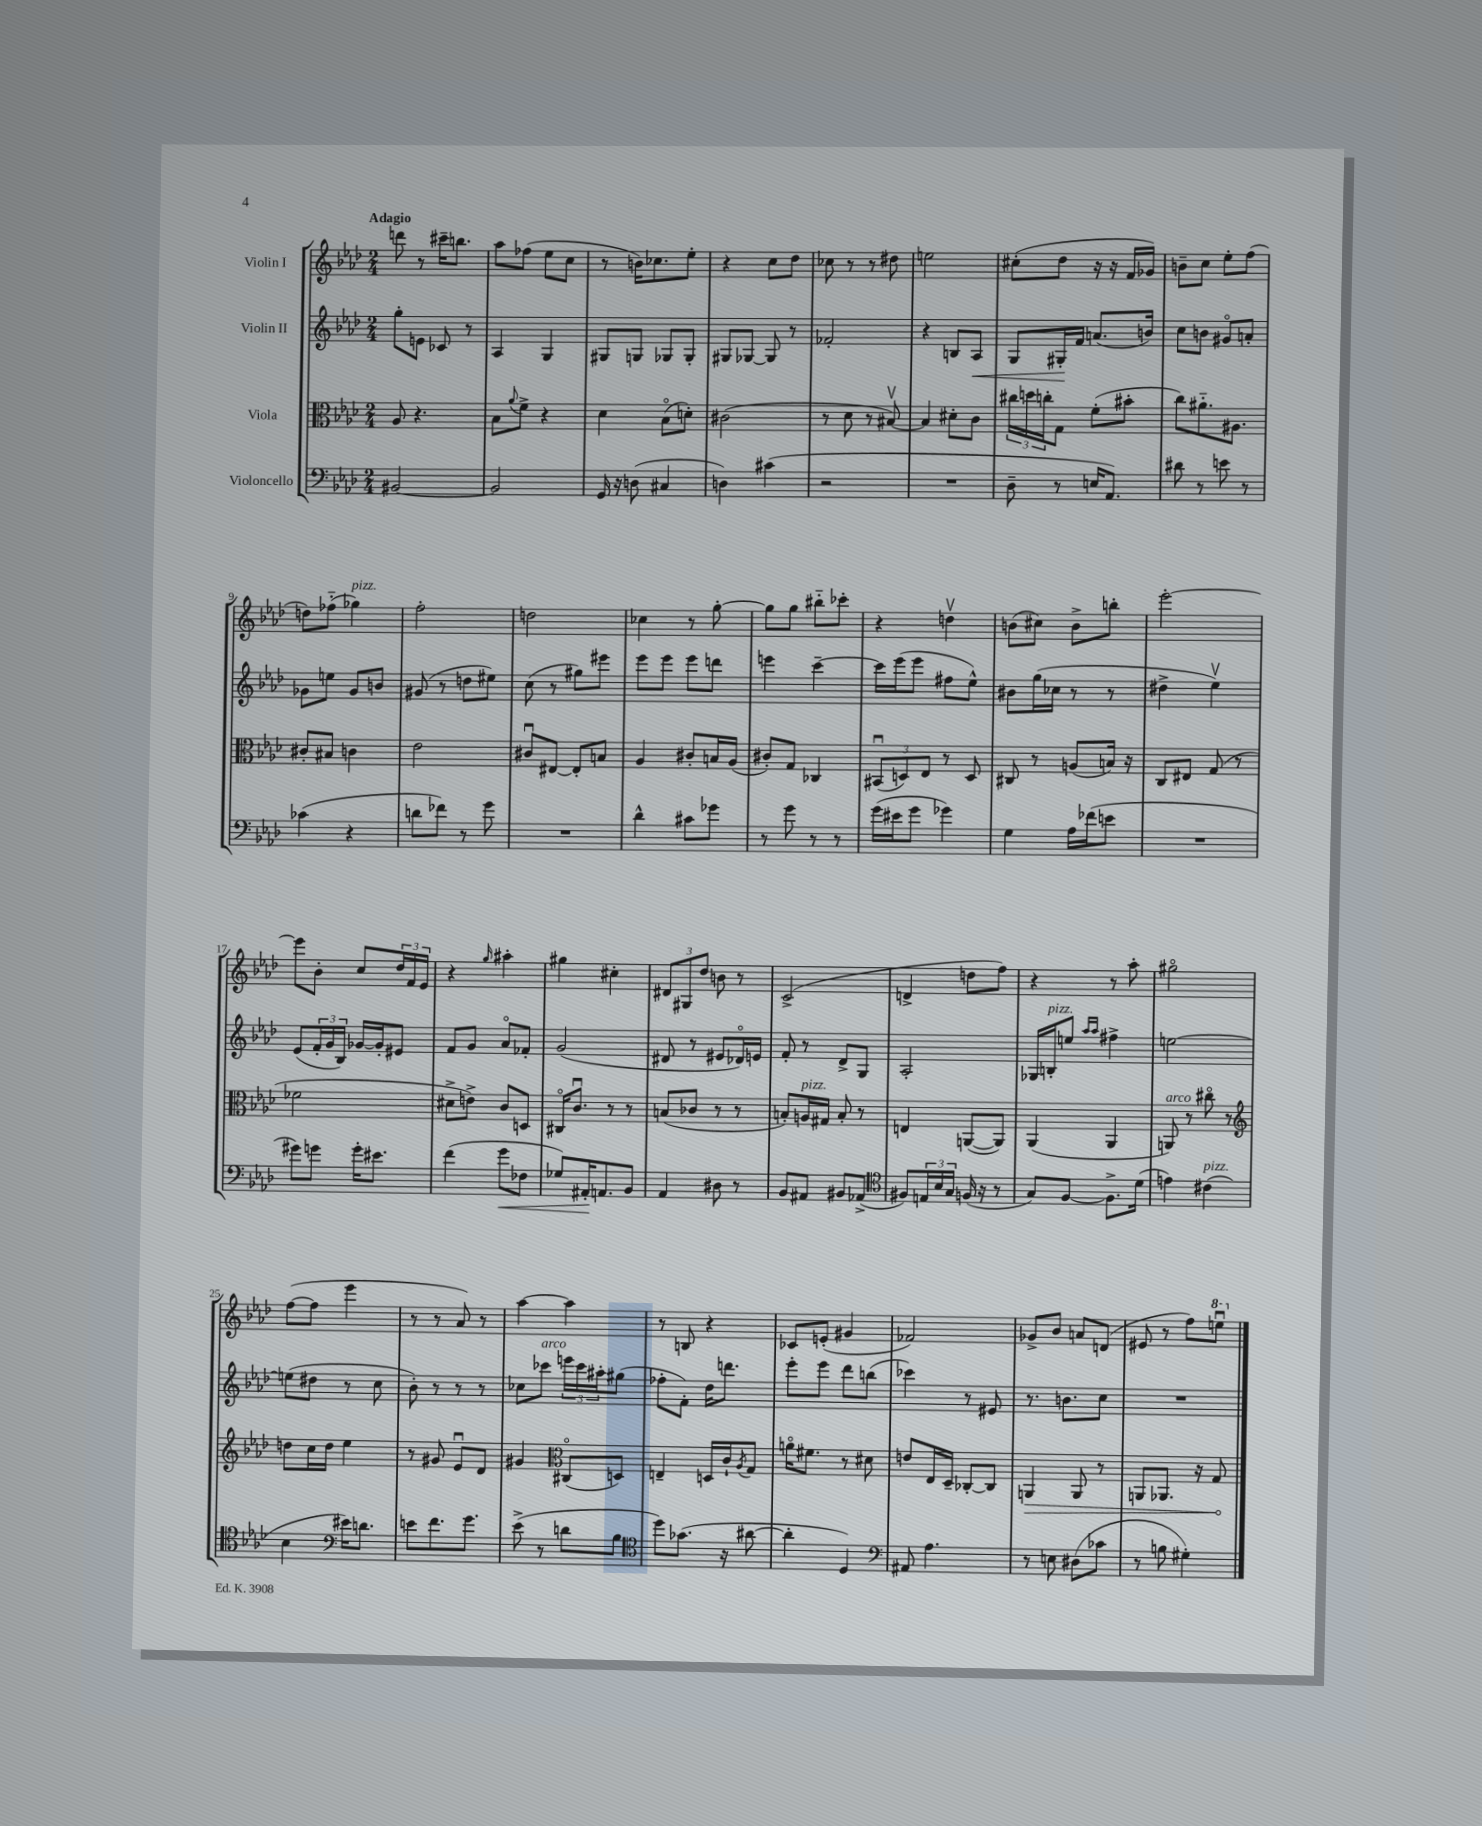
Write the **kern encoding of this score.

**kern	**kern	**kern	**kern
*staff4	*staff3	*staff2	*staff1
*clefF4	*clefC3	*clefG2	*clefG2
*k[b-e-a-d-]	*k[b-e-a-d-]	*k[b-e-a-d-]	*k[b-e-a-d-]
*M2/4	*M2/4	*M2/4	*M2/4
[2BB#/	8A-/	8gg'\L	8ddd\
.	4.r	8e\J	8r
.	.	8c-/	16ccc#~\LK
.	.	.	8.bb\J
.	.	8r	.
=	=	=	=
2BB#/]	8B-\L	4A-/	8aa-\L
.	8qqa-/	.	.
.	8f^\J	.	(8ff-\J
.	4r	4G/	8ee-\L
.	.	.	8cc\J
=	=	=	=
16GG/	4d-\	8G#/L	8r
16r	.	.	.
(8D\	.	8G/J	16b\LK)
.	.	.	8.cc-\
4C#/	(8B-o\L	8G-/L	.
.	8d'\J)	8G-'/J	8ee-'\J
=	=	=	=
4D\)	(2c#\	8G#/L	4r
.	.	[8G-/J	.
(4c#\	.	8G-/]	8cc\L
.	.	8r	8dd-\J
=	=	=	=
2r	8r	2f-'/	8cc-\
.	8d-\	.	8r
.	8r	.	8r
.	[8B#v/)	.	8dd#\
=	=	=	=
2r	4B#/]	4r	2ee\
.	8d#'\L	8B/L	.
.	8c\J	8A-/J	.
=	=	=	=
8D-~\	24cc#\LL	8G/L	(8cc#'\L
.	24dd\	.	.
.	24cc'\J	.	.
8r	8G\J	16G#'/L	8dd-\J
.	.	16f/JJ	.
16E/LK	(8f'\L	(8.a/L	16r
8.AA-/J)	.	.	16r
.	8b#'\J	.	16f/LL
.	.	16b/Jk)	16g-/JJ)
=	=	=	=
8d#\	8cc\L)	8cc\L	8b~\L
8r	8.a#'~\	8b\J	8cc\J
8e\	.	8g#o/L	8ee-'\L
.	8.A#\J	.	.
8r	.	8a'/J	(8ff\J
=	=	=	=
(4c-\	8c#'/L	8g-\L	8dd\L)
.	8B#/J	8ee\J	(8ff-'~\J
4r	4c\	8g-/L	4gg-\)
.	.	8b/J	.
=	=	=	=
8d\L	2e-\	(8g#/	2ff'\
8f-\J)	.	8r	.
8r	.	8dd\L	.
8g\	.	8ee#\J)	.
=	=	=	=
2r	8c#u/L	(8cc\	2dd\
.	[8E#/J	8r	.
.	8E#'/]L	8gg#\L)	.
.	8B/J	8eee#\J	.
=	=	=	=
4d-^^\	4A-/	8eee-\L	4cc-\
.	.	8eee-\J	.
8c#\L	8c#'/L	8eee-\L	8r
8g-\J	16B/L	8ddd\J	[8gg'\
.	(16A-/JJ	.	.
=	=	=	=
8r	8c#'/L)	4eee\	8gg\]L
8g\	8G/J	.	8gg\J
8r	4C-/	[4ccc~\	8bb#'~\L
8r	.	.	8ccc-'\J
=	=	=	=
(16g\LL	(12BB#u/L	16ccc\]LL	4r
16e#\J	.	(16eee-\J	.
.	12D/)	.	.
8g\J	.	8eee-\J	.
.	12E-/J	.	.
4g-\)	8r	8ff#\L	4ddv\
.	8D/	8ee-^^\J)	.
=	=	=	=
4G\	8C#/	8b#\L	(8b\L
.	8r	(16gg\L	8cc#\J)
.	.	16cc-\JJ	.
16A-\LL	(8A/L	8r	8b^\L
(16f-\J	.	.	.
8e\J	16B/Jk)	8r	8bb'\J
.	16r	.	.
=	=	=	=
2r	8C/L	4dd#^\	[2eee-'\
.	8E#/J	.	.
.	(8G/	4ee-v\)	.
.	8r	.	.
=	=	=	=
8g#\L)	2f-\	(8e-/L	8eee-\]L
8g\J	.	24f'/L	8b-'\J
.	.	24g/	.
.	.	24B-/JJ)	.
16g'\LK	.	[16g-/LL	8cc/L
8.e#\J	.	16g-'/]J	.
.	.	8e#/J	24dd-/L
.	.	.	24f/
.	.	.	24e-/JJ
=	=	=	=
(4f\	8d#^\L	8f/L	4r
.	8e^\J)	8g/J	.
.	.	.	16qqgg/
8g\L	8c/L	8a-o/L	4aa#'\
8F-\J	8D/J	8f-'/J	.
=	=	=	=
8G-/L)	16C#o/LK	(2g/	4gg#\
.	8.cu/J	.	.
16AA#'/K	.	.	.
8.AA/	.	.	.
.	8r	.	4cc#'\
8BB-/J	8r	.	.
=	=	=	=
4AA-/	(8B/L	8d#/	12d#/L
.	.	.	12G#/
.	8c-/J	8r	.
.	.	.	12dd-/J
8D#\	8r	8e#/L	8b\
8r	8r	16d-o/L)	8r
.	.	16e/JJ	.
=	=	=	=
8BB-/L	8B'/L)	8f'/	(2c^/
8AA#/J	16A/L	8r	.
.	16G#/JJ	.	.
8BB#/L	8B'/	8d-^/L	.
(8AA-^/J	8r	8G/J	.
=	=	=	=
*clefC4	*	*	*
8F#/L)	4E/	2A-'/	4d^/
24E/L	.	.	.
24B-/	.	.	.
24G/JJ	.	.	.
(16F/	([8AA/L	.	8dd\L
16r	.	.	.
8r	8AA/]J)	.	8ff\J)
=	=	=	=
8G/L)	(4AA-/	16G-/LL	4r
.	.	16B'/J	.
[8F/J	.	8ee/J	.
.	.	16qqaa-/LL	.
.	.	16qqaa-/JJ	.
8.F^\]L	4AA-/	4ff#^\	8r
.	.	.	8aa-'\
(16d-\Jk	.	.	.
=	=	=	=
4e\)	8AA/)	[2ee\	2gg#o\
.	8r	.	.
(4c#\	8cc#o\	.	.
.	8r	.	.
=	=	=	=
*	*clefG2	*	*
4B-\	8dd\L	(8ee\]L	([8ff\L
.	16cc\L	8dd#\J	8ff\]J
.	16dd\JJ	.	.
*clefF4	*	*	*
16e#\LK)	4ee-\	8r	4eee-\
8.d\J	.	.	.
.	.	8cc\	.
=	=	=	=
8e\L	8r	8b-'\)	8r
8.f\	8g#/	8r	8r
.	8e-u/L	8r	8a-/)
8.g\J	.	.	.
.	8d-/J	8r	8r
=	=	=	=
(8e-^\	4g#/	8cc-\L	[4aa-\
8r	.	8ccc-\J	.
*	*clefC3	*	*
8d\L	(8C#o/L	24eee\LL	4aa-\]
.	.	24ccc-\	.
.	.	24aa#'\J	.
8B-\J	8D/J)	(8gg#\J	.
=	=	=	=
*clefC4	*	*	*
8dd-\L)	4E~/	8ff-'\L	8r
(8.g-\J	.	8f'\J)	8B/
.	16D/LL	16dd-\LK	4r
16r	16c`/J	8.ddd\J	.
.	8qA-/	.	.
[8a#\	8G/J	.	.
=	=	=	=
4a#'\]	16ao\LK	8eee-'\L	8c-/L
.	8.f#\J	.	.
.	.	8eee-\J	(8e'/J
4D-/)	8r	8ddd-\L	4g#/
.	8d#\	(8bb\J	.
=	=	=	=
*clefF4	*	*	*
8AA#/	8e/L	4ccc-\)	2f-/)
4.A-\	16E-/L	.	.
.	16D-~/JJ	.	.
.	[8C-'/L	8r	.
.	8C-/]J	8e#/	.
=	=	=	=
8r	4AA/	8.r	8g-^/L
8E\	.	.	8b-/J
.	.	8.b\L	.
(8D#\L	8AA/	.	8a/L
8c-\J	8r	8cc\J	(8d/J
=	=	=	=
8r	8AA/L	2r	8e#/
8B\	8.AA-/J	.	8r
4G#'\)	.	.	8ff\L)
.	16r	.	.
.	8G/	.	8eeeu\J
==	==	==	==
*-	*-	*-	*-
